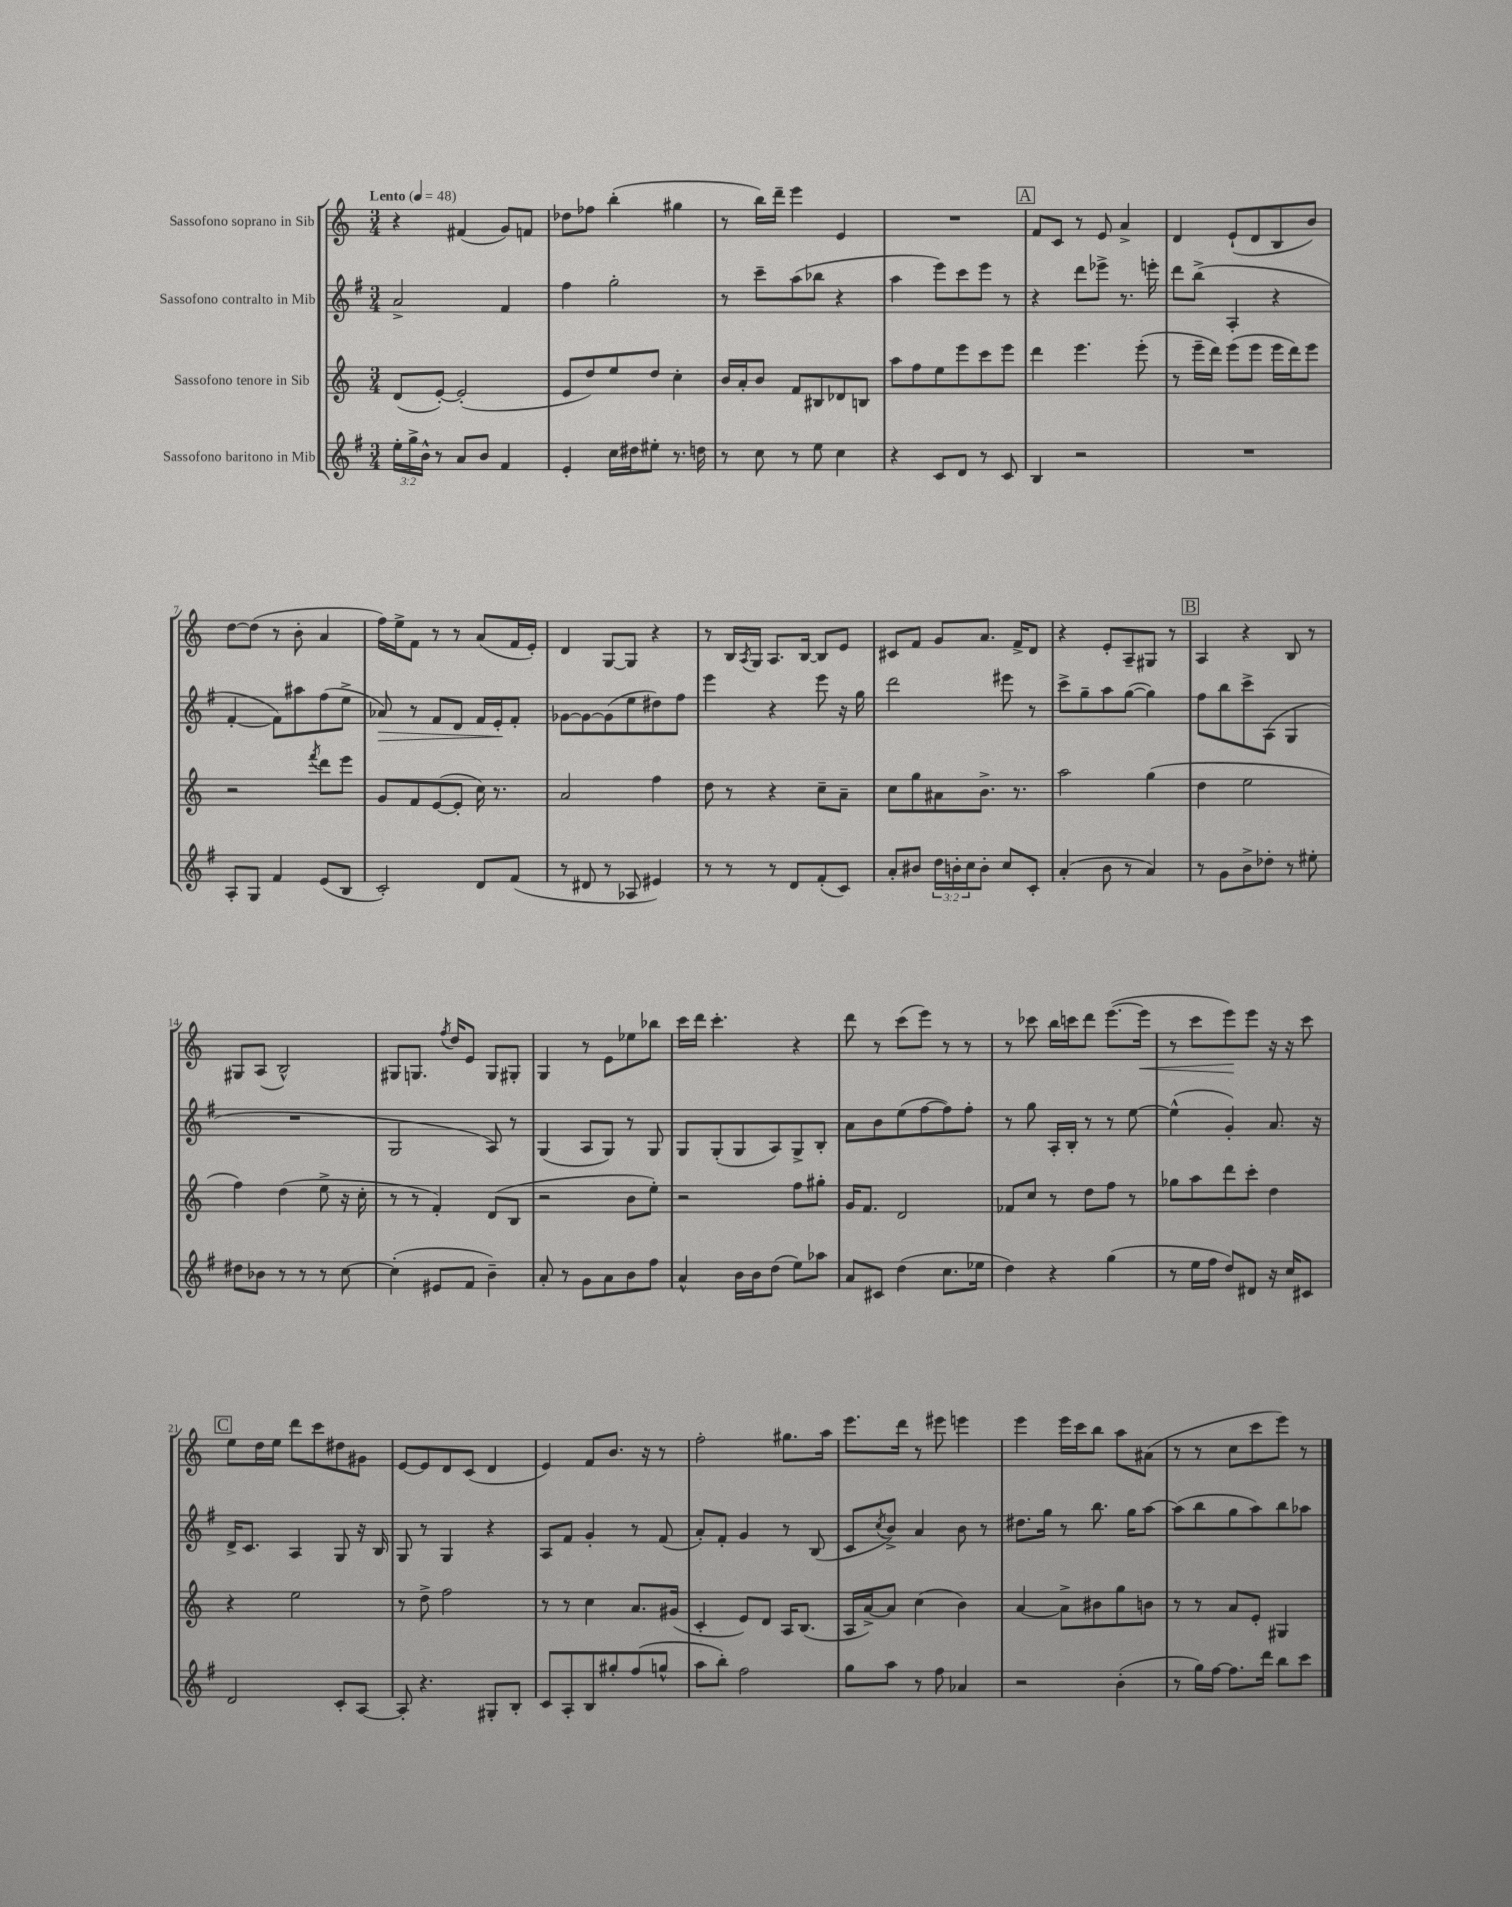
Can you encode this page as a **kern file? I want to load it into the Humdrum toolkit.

**kern	**kern	**kern	**kern
*staff4	*staff3	*staff2	*staff1
*clefG2	*clefG2	*clefG2	*clefG2
*k[f#]	*k[]	*k[f#]	*k[]
*M3/4	*M3/4	*M3/4	*M3/4
*MM48	*MM48	*MM48	*MM48
24ee'\LL	(8d/L	2a^/	4r
24gg^\	.	.	.
24b^^\JJ	.	.	.
8r	[8e'/J)	.	.
8a/L	(2e'/]	.	(4f#/
8b/J	.	.	.
4f#/	.	4f#/	8g/L)
.	.	.	8f/J
=	=	=	=
4e'/	8e/L	4ff#\	8dd-\L
.	8dd/)	.	8ff-\J
16cc\LL	8ee/	2gg'\	(4bb'\
16dd#\J	.	.	.
8ee#'\J	8dd/J	.	.
8.r	4cc'\	.	4gg#\
16dd\	.	.	.
=	=	=	=
8r	16b/LL	8r	8r
.	16a'/J	.	.
8cc\	8b/J	8ccc~\L	16bb\LL)
.	.	.	16ddd~\JJ
8r	8f/L	(8aa\	4eee\
8ee\	8B#/	8bb-\J	.
4cc\	8d-/	4r	4e/
.	8B/J	.	.
=	=	=	=
4r	8aa\L	4aa\	2.r
.	8ff\	.	.
8c/L	8ee\	8eee\L)	.
8d/J	8eee\	8ccc\	.
8r	8ccc\	8eee\J	.
8c/	8eee\J	8r	.
=	=	=	=
4B/	4ddd\	4r	8f/L
.	.	.	8c/J
2r	4.eee\	8ddd\L	8r
.	.	8eee-^\J	8e/
.	.	8.r	4a^/
.	(8eee'\	.	.
.	.	16eee'\	.
=	=	=	=
2.r	8r	8ddd\L	4d/
.	16eee~\LL	(8bb^\J	.
.	16ddd\JJ)	.	.
.	(8eee\L	4A'/	(8e`/L
.	8eee\J	.	8d/
.	16eee\LL	4r	8B/
.	16ddd\J)	.	.
.	8eee\J	.	8b/J)
=	=	=	=
8A'/L	2r	[4f#'/	[8dd\L
8G/J	.	.	(8dd\]J
4f#/	.	8f#\]L)	8r
.	.	8aa#\	8b'\
.	8qfff/	.	.
(8e/L	8ddd\L	(8ff#\	4a/
8B/J	8eee\J	8ee^\J	.
=	=	=	=
2c'/)	8g/L	8a-/)	16ff\LL)
.	.	.	16ee^\J
.	8f/	8r	8f\J
.	([8e/	8f#/L	8r
.	8e'/]J	8d/J	8r
8d/L	16cc\)	16f#/LL	(8a/L
.	8.r	16e'/J	.
(8f#/J	.	8f#'/J	16f/L
.	.	.	16e'/JJ)
=	=	=	=
8r	2a/	[8g-\L	4d/
8d#/	.	8g-\_	.
8r	.	(8g-\]	[8G/L
8A-/	.	8ee\	8G/]J
4e#/)	4ff\	8dd#\)	4r
.	.	8ff#\J	.
=	=	=	=
8r	8dd\	4eee\	8r
8r	8r	.	16B/LL
.	.	.	8qA/
.	.	.	16G/JJ
8r	4r	4r	8.A/L
8d/L	.	.	.
.	.	.	[16B/Jk
(8f#'/	8cc~\L	8eee\	8B/]L
8c/J)	8a~\J	16r	8e/J
.	.	16gg\	.
=	=	=	=
8a'/L	8cc\L	2ddd\	8c#/L
8b#/J	8gg\	.	8f/J
24dd\LL	8a#\	.	8g/L
24b'\	.	.	.
24cc\J	.	.	.
8b'\J	8.b^\J	.	8.a/J
8cc/L	.	8eee#\	.
.	8.r	.	16f^/LK
8c'/J	.	8r	8d/J
=	=	=	=
(4a'/	2aa\	8ccc^\L	4r
.	.	8gg~\	.
8b\	.	8aa\	8e'/L
8r	.	([8gg\J	8A~/
4a/)	(4gg\	4gg\])	8G#/J
.	.	.	8r
=	=	=	=
8r	4dd\	8ff#\L	4A/
8g\L	.	8bb\	.
8b^\	2ee\	8ccc^\	4r
8dd-'\J	.	(8A\J	.
8r	.	4G/	8B/
8ee#'\	.	.	8r
=	=	=	=
8dd#\L	4ff\)	2.r	8G#/L
8b-\J	.	.	(8A/J
8r	(4dd\	.	2B^^/)
8r	.	.	.
8r	8ee^\	.	.
[8cc\	16r	.	.
.	16cc'\	.	.
=	=	=	=
(4cc'\]	8r	2G/	8G#/L
.	8r	.	8.G/J
8e#/L	4f'/)	.	.
.	.	.	8qff/
.	.	.	16dd/LK
8f#/J	.	.	8e/J
4b~\)	(8d/L	8A/)	8G/L
.	8B/J	8r	8G#'/J
=	=	=	=
8a'/	2r	(4G/	4G/
8r	.	.	.
8g\L	.	8A/L	8r
8a\	.	8G/J)	8e\L
8b\	8b\L	8r	8ee-\
8ff#\J	8ee'\J)	8G/	8bb-\J
=	=	=	=
4a^^/	2r	8G/L	16ccc\LL
.	.	.	16ddd\JJ
.	.	(8G'/	4.ccc'\
16b\LL	.	8G/	.
16b\J	.	.	.
(8dd\J	.	8A/)	.
8ee\L)	8ff\L	8G^/	4r
8aa-\J	8gg#'\J	8B'/J	.
=	=	=	=
8a/L	16g/LK	8a\L	8ddd\
.	8.f/J	.	.
8c#/J	.	8b\	8r
(4dd\	2d/	(8ee\	(8ccc\L
.	.	[8ff#\	8eee\J)
8.cc\L	.	8ff#\])	8r
.	.	8ff#'\J	8r
16ee-\Jk	.	.	.
=	=	=	=
4dd\)	8f-/L	8r	8r
.	8cc/J	8gg\	8ccc-\
4r	8r	16A'/LL	16bb\LL
.	.	16B'/JJ	16ccc\J
.	8dd\L	8r	8ddd\J
(4gg\	8ff\J	8r	([8.eee\L
.	8r	[8ee\	.
.	.	.	16eee\]Jk
=	=	=	=
8r	8gg-\L	(4ee^^\]	8r
16ee\LL	8aa\	.	8ccc\L
16ff#\JJ	.	.	.
8dd/L)	8ddd\	4g'/)	8eee\)
8d#/J	8ccc'\J	.	8eee\J
16r	4dd\	8.a/	16r
16cc/LK	.	.	16r
8c#/J	.	.	8ccc\
.	.	16r	.
=	=	=	=
2d/	4r	16d^/LK	8ee\L
.	.	8.c/J	.
.	.	.	16dd\L
.	.	.	16ee\JJ
.	2ee\	4A/	8ddd\L
.	.	.	8ccc\
8c'/L	.	8G/	8dd#\
[8A/J	.	16r	8g#\J
.	.	16B/	.
=	=	=	=
8A'/]	8r	8G/	[8e/L
4.r	8dd^\	8r	8e/]
.	2ff\	4G/	8d/
.	.	.	(8c/J
8G#'/L	.	4r	4d/
8B'/J	.	.	.
=	=	=	=
8c/L	8r	8A/L	4e/)
8A'/	8r	8f#/J	.
8B/	4cc\	4g'/	8f/L
8gg#'/	.	.	8.b/J
(8ff#/	8.a/L	8r	.
.	.	.	16r
8gg^^/J	.	(8f#/	8r
.	(16g#/Jk	.	.
=	=	=	=
8aa\L	4c'/	8a'/L)	2ff'\
8bb'\J)	.	8f#'/J	.
2ff#\	8e/L)	4g/	.
.	8d/J	.	.
.	16A/LK	8r	8.gg#\L
.	(8.B/J	.	.
.	.	(8B/	.
.	.	.	16aa\Jk
=	=	=	=
8gg\L	16A/LL	8c/L	8.eee\L
.	[16a^/J)	.	.
.	.	8qcc/	.
8aa\J	8a/]J	8b^/J)	.
.	.	.	16ddd\Jk
8r	(4cc\	4a/	8r
8ff#\	.	.	8eee#\
4a-/	4b\)	8b\	4eee\
.	.	8r	.
=	=	=	=
2r	[4a/	8.dd#\L	4eee\
.	.	16gg\Jk	.
.	8a^\]L	8r	16eee\LL
.	.	.	16ccc\J
.	8b#\	8.bb\	8bb\J
(4b'\	8gg\	.	8aa\L
.	.	16gg\LK	.
.	8b\J	[8aa\J	(8a#\J
=	=	=	=
8r	8r	(8aa\]L	8r
16gg\LL)	8r	8bb\	8r
[16ff#\JJ	.	.	.
8.ff#\]L	8a/L	8gg\	8cc\L
.	8e'/J	8aa\)	8ccc\
16ddd\Jk	.	.	.
8bb\L	4G#/	8bb\	8eee\J)
8ccc\J	.	8aa-\J	8r
==	==	==	==
*-	*-	*-	*-
